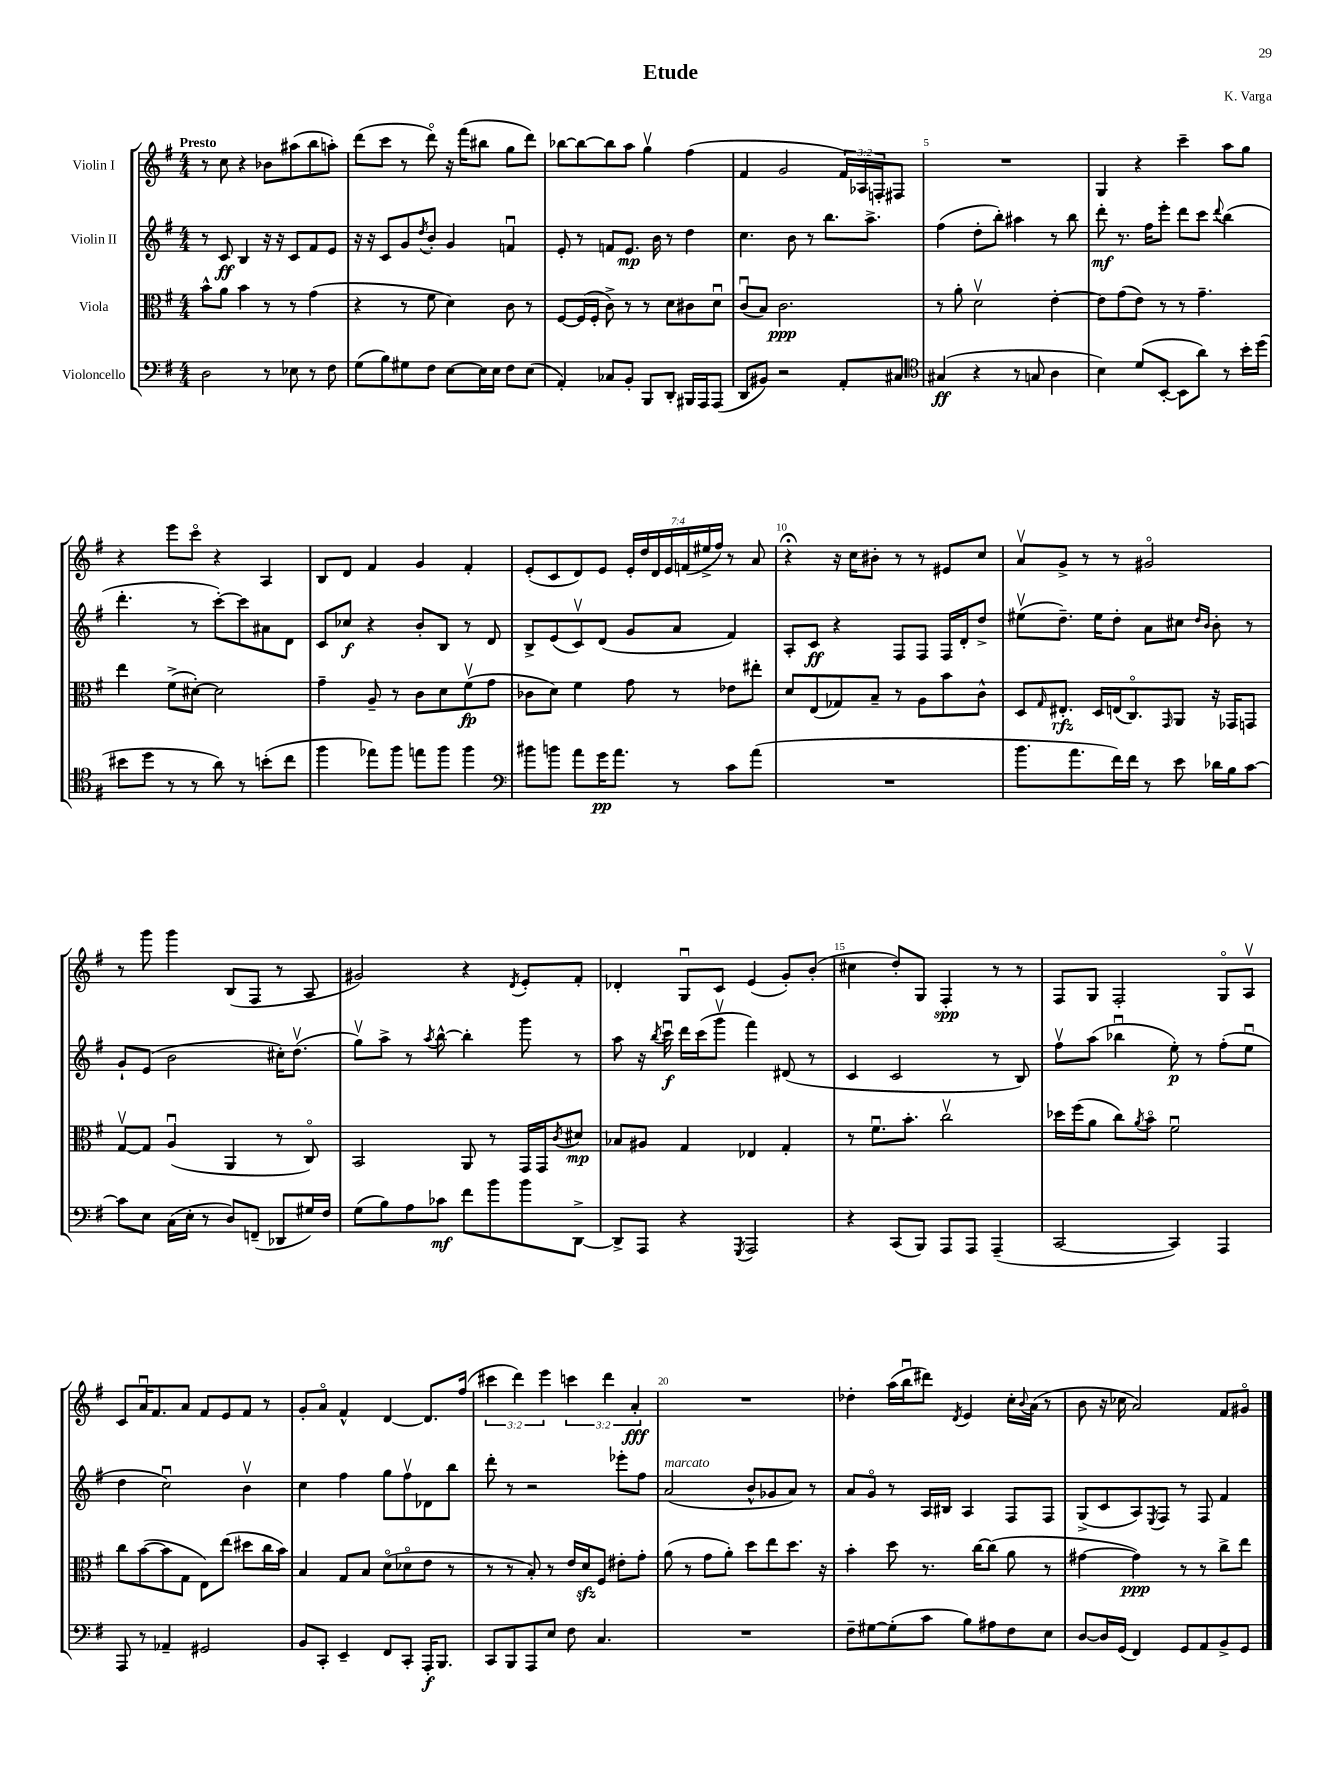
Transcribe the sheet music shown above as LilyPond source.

\header { title = "Etude" composer = "K. Varga" }
<<
\new StaffGroup <<
\new Staff = "s0" \with { instrumentName = "Violin I" } {
    \clef treble \key g \major \numericTimeSignature \time 4/4 \override Staff.TupletNumber.text = #tuplet-number::calc-fraction-text \tempo "Presto"
    r8 c''8 r4 bes'8 ais''8( b''8 a''8-.) |
    d'''8( c'''8 r8 d'''8\flageolet) r16 fis'''16( bis''8 g''8 d'''8) |
    bes''8~ bes''8~ bes''8 a''8 g''4\upbow fis''4( |
    fis'4 g'2 \tuplet 3/2 { fis'16) aes16 f16-. } fis8 |
    R1 |
    g4 r4 c'''4-- a''8 g''8 |
    r4 e'''8 c'''8\flageolet r4 a4 |
    b8 d'8 fis'4 g'4 fis'4-. |
    e'8-.( c'8 d'8) e'8 \tuplet 7/4 { e'16-. d''16 d'16 e'16 f'16( eis''16-> fis''16) } r8 a'8 |
    r4\fermata r16 c''16 bis'8-. r8 r8 eis'8 c''8 |
    a'8\upbow g'8-> r8 r8 gis'2\flageolet |
    r8 g'''8 g'''4 b8( fis8 r8 a8 |
    gis'2) r4 \acciaccatura { d'8 } e'8-. fis'8-. |
    des'4-. g8\downbow c'8 e'4( g'8-.) b'8-.( |
    cis''4 d''8-.) g8 fis4-.\spp r8 r8 |
    fis8 g8 fis2-. g8\flageolet a8\upbow |
    c'8 a'16\downbow fis'8. a'8 fis'8 e'8 fis'8 r8 |
    g'8-. a'8\flageolet fis'4-^ d'4~ d'8. fis''16( |
    \tuplet 3/2 { cis'''4 d'''4) e'''4 } \tuplet 3/2 { c'''4 d'''4 a'4-.\fff } |
    R1 |
    des''4-. a''16( b''16\downbow dis'''8) \acciaccatura { d'8 } e'4 c''16-. \appoggiatura { b'8 } a'16( r8 |
    b'8 r16 ces''16 a'2) fis'8 gis'8\flageolet \bar "|." |
}
\new Staff = "s1" \with { instrumentName = "Violin II" } {
    \clef treble \key g \major \numericTimeSignature \time 4/4
    r8 c'8\ff b4 r16 r16 c'8 fis'8 e'8 |
    r16 r16 c'8 g'8 \acciaccatura { d''8 } b'8-. g'4 f'4\downbow |
    e'8-. r8 f'8 e'8.\mp b'16 r8 d''4 |
    c''4. b'8 r8 b''8. a''8.-> |
    fis''4( d''8-. b''8-.) ais''4 r8 b''8 |
    d'''8-.\mf r8. fis''16 e'''8-. d'''8 c'''8 \appoggiatura { d'''8 } b''4( |
    d'''4.-. r8 c'''8~-.) c'''8 ais'8 d'8 |
    c'8 ces''8\f r4 b'8-. b8 r8 d'8 |
    b8-> e'8( c'8\upbow) d'8( g'8 a'8 fis'4) |
    a8-. c'8\ff r4 fis8 fis8 fis16 d'16-. d''8-> |
    eis''8\upbow( d''8.--) eis''16 d''8-. a'8 cis''8 \grace { d''16 b'16 } b'8-. r8 |
    g'8-! e'8( b'2 cis''16-.) d''8.\upbow( |
    g''8\upbow) a''8-> r8 \acciaccatura { a''8 } b''8~-^ b''4-. g'''8 r8 |
    a''8 r16 \acciaccatura { b''8 } c'''16\downbow\f d'''16 c'''16( g'''8\upbow fis'''4) dis'8( r8 |
    c'4 c'2 r8 b8) |
    fis''8\upbow a''8( bes''4\downbow e''8-.\p) r8 fis''8-.( e''8\downbow |
    d''4 c''2\downbow) b'4\upbow |
    c''4 fis''4 g''8 fis''8\upbow des'8 b''8 |
    d'''8-. r8 r2 ees'''8-. fis''8 |
    a'2^\markup { \italic "marcato" }( b'8-^ ges'8 a'8) r8 |
    a'8 g'8\flageolet r8 a16 bis16 a4 fis8 fis8 |
    g8->( c'8 a8) \acciaccatura { e8 } fis8 r8 fis8 fis'4 \bar "|." |
}
\new Staff = "s2" \with { instrumentName = "Viola" } {
    \clef alto \key g \major \numericTimeSignature \time 4/4
    b'8-^ a'8 b'4 r8 r8 g'4( |
    r4 r8 fis'8 d'4) c'8 r8 |
    fis8~ fis16( fis16-. c'8->) r8 r8 d'8 cis'8 d'8\downbow |
    c'8\downbow( b8) c'2.\ppp |
    r8 a'8-. d'2\upbow e'4~-. |
    e'8 g'8( e'8) r8 r8 g'4.-- |
    e''4 fis'8->( dis'8~-.) dis'2 |
    g'4-- a8-- r8 c'8 d'8 fis'8\upbow\fp( g'8 |
    ces'8 d'8) fis'4 g'8 r8 ees'8 eis''8-. |
    d'8 e8( ges8) b8-- r8 a8 b'8 c'8-^ |
    d8 \grace { g16 } eis8.-.\rfz d16 e16( c8.\flageolet) \grace { g,16 } a,8 r16 ges,16 g,8 |
    g8~\upbow g8 a4\downbow( a,4 r8 c8\flageolet) |
    b,2 a,8 r8 g,16 g,16 \acciaccatura { c'8 } dis'8\mp |
    bes8 ais8 g4 ees4 g4-. |
    r8 fis'8.\downbow b'8.-. c''2\upbow |
    des''16 fis''16( a'8 c''8) \acciaccatura { a'8 } b'8\flageolet fis'2\downbow |
    c''8 b'8~( b'8 g8 e8) e''8( dis''8 c''16 b'16) |
    b4 g8 b8 d'8\flageolet( des'8\flageolet e'8 r8 |
    r8 r8 b8-.) r8 e'16 d'16\sfz fis8 eis'8-. g'8-. |
    a'8( r8 g'8 a'8-.) d''8 e''8 d''8. r16 |
    b'4-. d''8 r8. c''16~ c''8( a'8 r8 |
    gis'4~ gis'4\ppp) r8 r8 c''8-> e''8 \bar "|." |
}
\new Staff = "s3" \with { instrumentName = "Violoncello" } {
    \clef bass \key g \major \numericTimeSignature \time 4/4
    d2 r8 ees8 r8 fis8 |
    g8( b8) gis8 fis8 e8~ e16 e16 fis8 e8( |
    a,4-.) ces8 b,8-. b,,8 d,8-. bis,,16 a,,16 a,,8( |
    d,8 bis,8) r2 a,8-. cis8 |
    \clef tenor gis4\ff( r4 r8 g8 a4 |
    b4) d'8( b,8~-. b,8 a'8) r8 b'16-. d''16( |
    bis'8 d''8 r8 r8 a'8) r8 b'8-.( c''8 |
    fis''4 ees''8) fis''8 e''8 fis''8 fis''4 |
    \clef bass bis'8 b'8 a'8 g'16\pp a'8. r8 c'8 a'8( |
    R1 |
    b'8. a'8. fis'16) fis'16 r8 e'8 des'16 b16 c'8~ |
    c'8 e8 c16( e16-. r8 d8) f,8--( des,8 gis16) fis16 |
    g8( b8) a8 ces'8\mf fis'8 b'8 b'8 d,8~-> |
    d,8-> a,,8 r4 \acciaccatura { g,,8 } a,,2 |
    r4 c,8( b,,8) a,,8 a,,8 a,,4--( |
    c,2~ c,4) a,,4 |
    a,,8 r8 aes,4-- gis,2 |
    b,8 c,8-. e,4-- fis,8 c,8-. a,,16-.\f b,,8. |
    c,8 b,,8 a,,8 e8 fis8 c4. |
    R1 |
    fis8-- gis8~ gis8-.( c'8 b8) ais8 fis8 e8 |
    d8~ d16 g,16( fis,4) g,8 a,8 b,8-> g,8 \bar "|." |
}
>>
>>
\layout { \context { \Score \override BarNumber.break-visibility = ##(#f #t #t) barNumberVisibility = #(every-nth-bar-number-visible 5) } }
